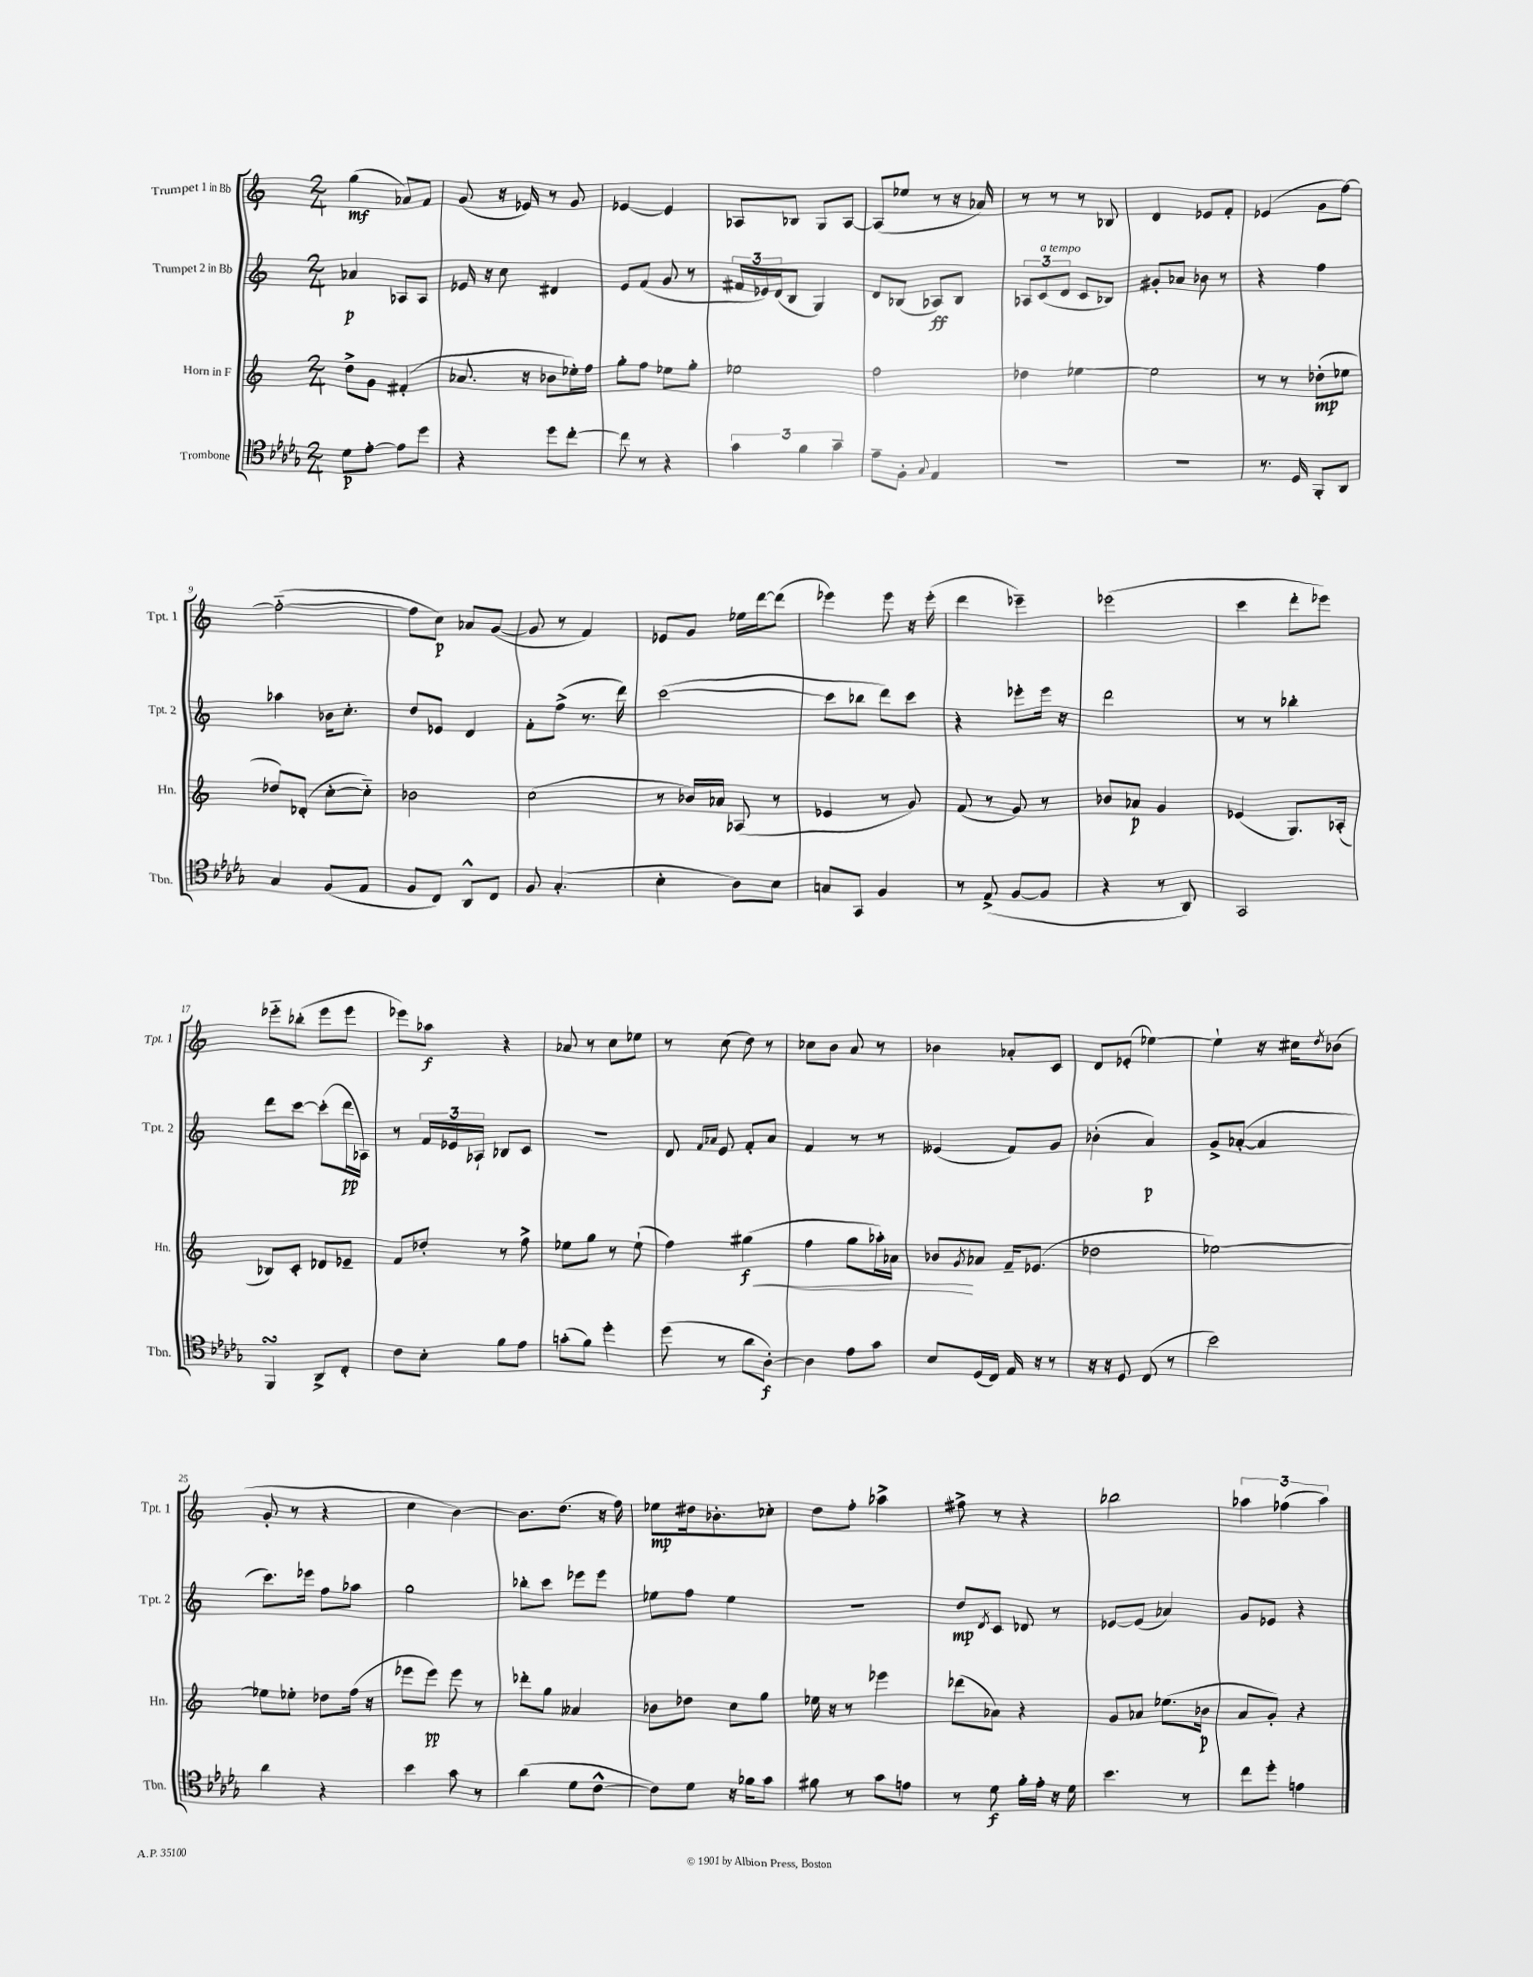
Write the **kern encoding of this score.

**kern	**kern	**kern	**kern
*staff4	*staff3	*staff2	*staff1
*clefC4	*clefG2	*clefG2	*clefG2
*k[b-e-a-d-g-]	*k[]	*k[]	*k[]
*M2/4	*M2/4	*M2/4	*M2/4
8d-	8dd^	4a-	(4gg
[8e-'	8g	.	.
8e-]	(4f#'	8A-	8a-)
8dd-	.	8A-	8f
=	=	=	=
4r	8.a-	16e-	(8g
.	.	16r	.
.	.	8cc	16r
.	16r	.	16e-)
8dd-	8b-	4d#	8r
[8cc'	16ee-')	.	8g
.	16ff	.	.
=	=	=	=
8cc]	8gg'	8e	[4e-
8r	8ff	(8f	.
4r	8ee-	8g	4e-]
.	8gg'	8r	.
=	=	=	=
6g-	2ee-	24f#	8A-
.	.	24e-)	.
.	.	(24d	.
.	.	8B	8B-
6f	.	.	.
.	.	4G)	8G
6g-~	.	.	.
.	.	.	[8A-
=	=	=	=
8e-~	2ff	8d	(8A-]
8F'	.	(8B-	8ee-
8qqG-	.	.	.
4E-	.	8A-)	8r
.	.	8B-	16r
.	.	.	16a-)
=	=	=	=
2r	4dd-	12A-	8r
.	.	(12c	.
.	.	.	8r
.	.	12d	.
.	[4ee-	8c	8r
.	.	8B-)	8B-
=	=	=	=
2r	2ee-]	8g#'	4d
.	.	8a-	.
.	.	8b-	8e-
.	.	8r	8f'
=	=	=	=
8.r	8r	4r	(4e-
.	8r	.	.
16D-	.	.	.
8FF'	(8dd-'	4ff	8g
8AA-	8ee-	.	[8ff)
=	=	=	=
4G-	8dd-)	4aa-	(2ff'~_
.	(8d-'	.	.
(8F	[8cc'	16b-	.
.	.	8.cc'	.
8E-	8cc'~])	.	.
=	=	=	=
8F	2b-	8dd	8ff]
8C)	.	8e-	8cc)
8AA-^^	.	4d	8a-
8C	.	.	([8g
=	=	=	=
8F	(2cc	8f'	8g]
(4.G-'	.	(8ff^	8r
.	.	8.r	4f)
.	.	16ddd)	.
=	=	=	=
4B-'	8r	([2ccc	8e-
.	16b-)	.	8g
.	16a-	.	.
8A-)	(8A-	.	16ee-
.	.	.	[16ddd
8B-	8r	.	(8ddd]
=	=	=	=
8G	4e-	8ccc]	4eee-)
8GG-	.	8bb-	.
4F	8r	8ddd)	8eee-
.	8g)	8ccc	16r
.	.	.	(16eee-'
=	=	=	=
8r	(8f	4r	4ddd
(8E-^	8r	.	.
[8F	8g)	8eee-'	4eee-~)
8F]	8r	16eee-	.
.	.	16r	.
=	=	=	=
4r	8b-	2ddd	(2eee-
.	8a-	.	.
8r	4g	.	.
8AA-)	.	.	.
=	=	=	=
2GG-	(4e-	8r	4ccc
.	.	8r	.
.	8.G)	4bb-'	8ddd'
.	.	.	8eee-)
.	(16A-'	.	.
=	=	=	=
4FF	8B-)	8ddd	8eee-'~
.	8c'	[8ccc	(8bb-'
8AA-^	8d-	(8ccc']	8eee-
8C'	8e-~	16ddd	8eee-
.	.	16A-)	.
=	=	=	=
8c	8f	8r	8eee-)
8B-'	8dd-'	24f	8aa-
.	.	24e-	.
.	.	24A-`	.
8f	8r	8B-	4r
8e-	8ff^	8c	.
=	=	=	=
(8g'	8ee-	2r	8a-
8f)	8gg	.	8r
4dd-'	8r	.	8cc
.	(8ee-`	.	8ee-
=	=	=	=
(8dd-	4ff)	8d	8r
.	.	16qqf	.
.	.	16qqa-	.
8r	.	8e	(8cc
8a-	(4gg#	8f'	8dd)
[8A-')	.	8a-	8r
=	=	=	=
4A-]	4ff	4f	8cc-
.	.	.	8b
8e-	8gg	8r	8a
8g-	16aa-')	8r	8r
.	16a-	.	.
=	=	=	=
8B-	8b-	(4e--	4b-
.	8qg	.	.
(16D-	8a-	.	.
16C)	.	.	.
16E-	16f~	8f)	8a-'
16r	(8.e-	.	.
8r	.	8g	8c
=	=	=	=
16r	2dd-	(4b-'	8d
16r	.	.	.
8D-	.	.	(8e-'
(8C	.	4a)	[4ee-)
8r	.	.	.
=	=	=	=
2b-)	[2ee-)	8g^	4ee-`]
.	.	([8a-'	.
.	.	4a-]	16r
.	.	.	16cc#
.	.	.	8qdd
.	.	.	(8b-
=	=	=	=
4a-	8ee-]	8.ccc)	8g'
.	8ee-'	.	8r
.	.	16eee-	.
4r	8dd-	8ff	4r
.	(16ff	8aa-	.
.	16r	.	.
=	=	=	=
4b-	8eee-	2gg	4cc
.	8eee-)	.	.
8g-	8eee-	.	[4b)
8r	8r	.	.
=	=	=	=
(4a-	8ddd-'	8bb-'	8.b]
.	8gg	8ccc	.
.	.	.	(8.dd
8d-	4a--	8eee-	.
[8c^^	.	8eee-	16r
.	.	.	16ff)
=	=	=	=
8c])	8b-	8ee-	8ee-
8d-	8dd-	8ff	16dd#
.	.	.	8.b-'
16r	8cc	4ee-	.
16f-	.	.	.
8g-	8gg	.	8cc-'
=	=	=	=
8f#	16ee-	2r	8dd
.	16r	.	.
8r	8r	.	8ff'
8g-	4eee-	.	4aa-^
8e	.	.	.
=	=	=	=
8r	(8ddd-	8dd	8ff#^
.	.	8qd	.
8d-	8a-)	8c	8r
16f'	4r	8d-	4r
16e-'	.	.	.
16r	.	8r	.
16d-	.	.	.
=	=	=	=
4.b-	8g	[8e-	2bb-
.	8a-	(8e-]	.
.	(8.ee-	4a-)	.
8r	.	.	.
.	16b-	.	.
=	=	=	=
8cc	8a	8g	6aa-
8dd-'	8g')	8e-	.
.	.	.	(6ff-
4e	4r	4r	.
.	.	.	6aa-)
==	==	==	==
*-	*-	*-	*-
